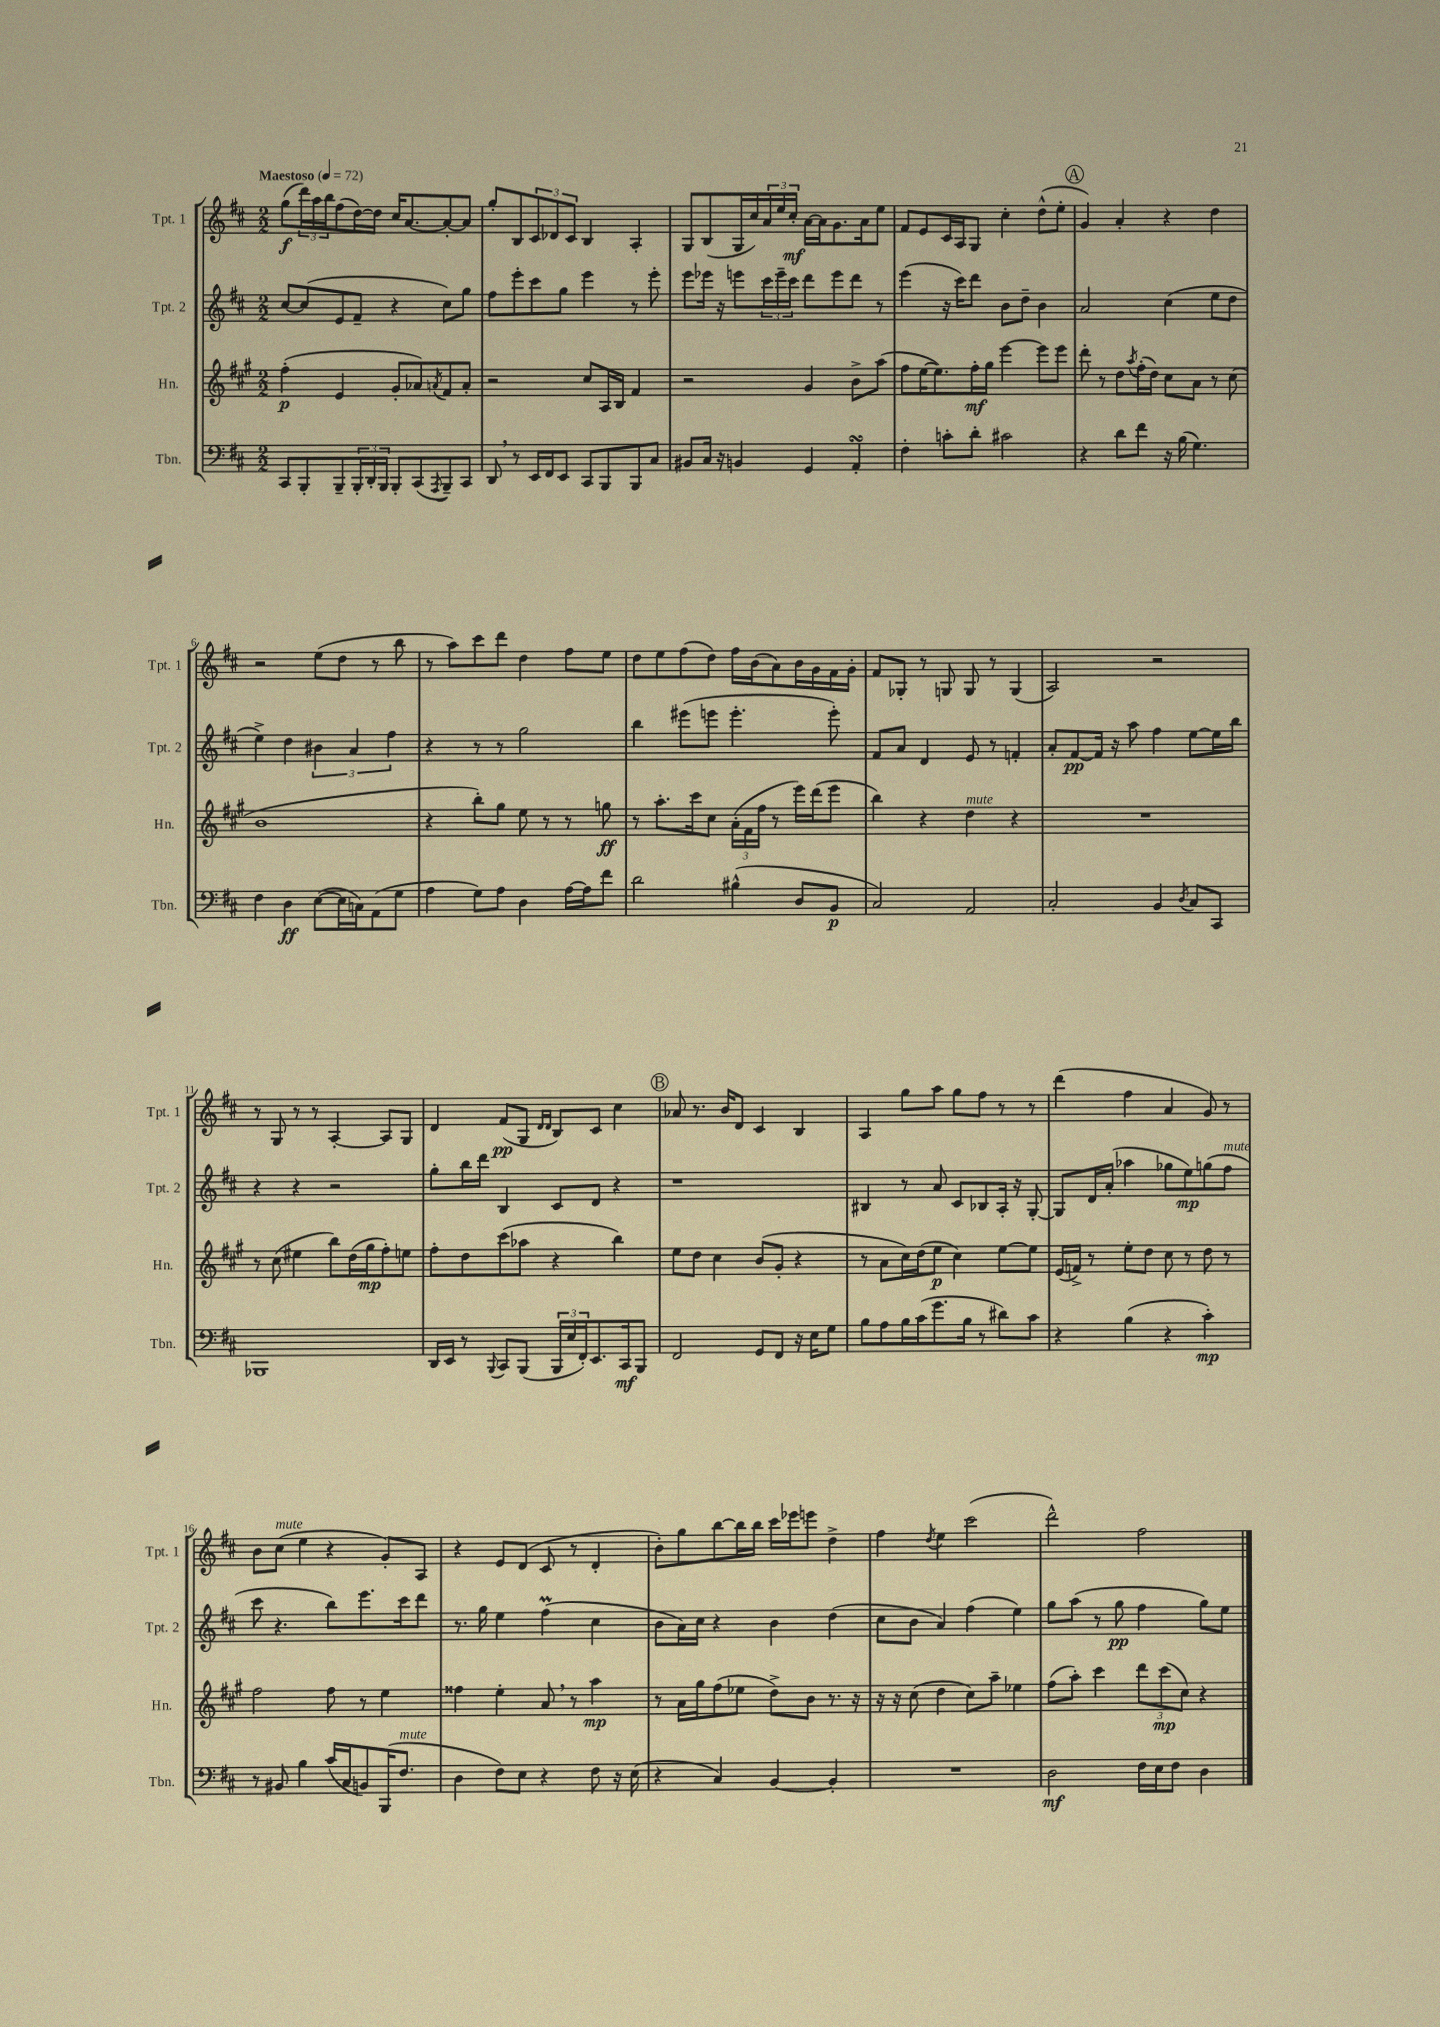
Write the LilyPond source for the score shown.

<<
\new StaffGroup <<
\new Staff = "s0" \with { instrumentName = "Tpt. 1" shortInstrumentName = "Tpt. 1" } {
    \clef treble \key d \major \numericTimeSignature \time 2/2 \tempo "Maestoso" 4 = 72
    g''8\f( \tuplet 3/2 { d'''16) a''16 b''16 } fis''8( d''16~) d''16 cis''16 a'8.~ a'8~-. a'8 |
    g''8-. b8 \tuplet 3/2 { cis'8 des'8 cis'8 } b4 a4-. |
    g8 b8( g16 cis''16) \tuplet 3/2 { a'16 e''16 cis''16-.\mf } a'16~ a'16 g'8. a'16 e''8 |
    fis'8 e'8 cis'16 a16 g8 cis''4-. d''8-^( e''8-. |
    \mark \markup { \circle "A" } g'4) a'4-. r4 d''4 |
    r2 e''8( d''8 r8 b''8 |
    r8 a''8) cis'''8 d'''8 d''4 fis''8 e''8 |
    d''8 e''8 fis''8( d''8) fis''16 b'16( a'8) b'16 g'16 fis'16 g'16-. |
    fis'8 ges8-. r8 g8 g8 r8 g4( |
    a2) r2 |
    r8 g8 r8 r8 a4~-. a8 g8 |
    d'4 fis'8\pp( g8 \grace { d'16 d'16 } b8) cis'8 cis''4 |
    \mark \markup { \circle "B" } aes'8 r8. b'16 d'8 cis'4 b4 |
    a4 g''8 a''8 g''8 fis''8 r8 r8 |
    d'''4( fis''4 a'4 g'8) r8 |
    b'8 cis''8^\markup { \italic "mute" }( e''4 r4 g'8-.) a8 |
    r4 e'8 d'8( cis'8 r8 d'4-. |
    b'8-.) g''8 b''8~ b''16 b''16 cis'''16 ees'''16 e'''8 d''4-> |
    fis''4 \acciaccatura { d''8 } e''4 cis'''2( |
    d'''2-^) fis''2 \bar "|." |
}
\new Staff = "s1" \with { instrumentName = "Tpt. 2" shortInstrumentName = "Tpt. 2" } {
    \clef treble \key d \major \numericTimeSignature \time 2/2
    cis''8~ cis''8( e'8 fis'8-- r4 cis''8) g''8 |
    fis''8 e'''8-. cis'''8 g''8 e'''4 r8 e'''8-. |
    e'''8 ees'''16 r16 e'''8 \tuplet 3/2 { cis'''16 e'''16-- cis'''16 } d'''8 e'''8 d'''8 r8 |
    e'''4( r16 cis'''16) d'''8 b'8 d''8-- b'4 |
    \mark \markup { \circle "A" } a'2 cis''4( e''8 d''8 |
    e''4->) d''4 \tuplet 3/2 { bis'4 a'4 fis''4 } |
    r4 r8 r8 g''2 |
    b''4 eis'''8( e'''8 e'''4.-. e'''8-.) |
    fis'8 a'8 d'4 e'8 r8 f'4-. |
    a'8-. fis'8~\pp fis'16 r16 a''8 fis''4 e''8~ e''16 b''16 |
    r4 r4 r2 |
    g''8-. b''16 d'''16 b4 cis'8 d'8 r4 |
    \mark \markup { \circle "B" } r1 |
    bis4 r8 a'8 cis'8 bes8 a16-. r16 g8~-. |
    g8 d'16 a'16-.( aes''4 ges''8 e''8\mp) g''8( fis''8^\markup { \italic "mute" } |
    cis'''8 r4. b''8) e'''8. cis'''16 d'''8 |
    r8. g''16 e''4 fis''4\prall( cis''4 |
    b'8 a'16) cis''16 r4 b'4 d''4( |
    cis''8 b'8 a'4) fis''4( e''4) |
    g''8 a''8( r8 g''8\pp fis''4 g''8) e''8 \bar "|." |
}
\new Staff = "s2" \with { instrumentName = "Hn." shortInstrumentName = "Hn." } {
    \clef treble \key a \major \numericTimeSignature \time 2/2
    fis''4-.\p( e'4 gis'8-. aes'8) \acciaccatura { a'8 } fis'8 a'8-. |
    r2 cis''8 a16 b16 fis'4 |
    r2 gis'4 b'8-> a''8( |
    fis''8 e''16~ e''8.) fis''16-.\mf gis''16 e'''4~ e'''8 e'''8 |
    \mark \markup { \circle "A" } d'''8-. r8 d''8 \acciaccatura { a''8 } fis''16-.( d''16) cis''8 a'8 r8 cis''8( |
    b'1 |
    r4 b''8-.) gis''8 e''8 r8 r8 g''8\ff |
    r8 a''8.-. cis'''16 cis''8 \tuplet 3/2 { a'16-.( fis'16 fis''16 } r8 e'''16) d'''16( e'''8 |
    b''4) r4 d''4^\markup { \italic "mute" } r4 |
    R1 |
    r8 cis''8( eis''4 b''8) d''16( gis''16\mp fis''8-.) e''8 |
    fis''8-. d''8 cis'''8( aes''8 r4 b''4) |
    \mark \markup { \circle "B" } e''8 d''8 cis''4 b'8( gis'8-. r4 |
    r8 a'8 cis''16) d''16( e''8\p cis''4) e''8~ e''8 |
    e'16( f'16->) r8 e''8-. d''8 cis''8 r8 d''8 r8 |
    fis''2 fis''8 r8 e''4 |
    fisis''4 e''4-. a'8 \breathe r8 a''4\mp |
    r8 a'16 gis''16 fis''8( ees''8 d''8->) b'8 r8. r16 |
    r16 r16 cis''8( d''4 cis''8) a''8-- ees''4 |
    fis''8( a''8-.) cis'''4 \tuplet 3/2 { d'''8 cis'''8\mp( cis''8) } r4 \bar "|." |
}
\new Staff = "s3" \with { instrumentName = "Tbn." shortInstrumentName = "Tbn." } {
    \clef bass \key d \major \numericTimeSignature \time 2/2
    cis,8 b,,8-. b,,8-- \tuplet 3/2 { b,,16-. d,16-. b,,16 } b,,8-. cis,8( \acciaccatura { a,,8 } b,,8--) cis,8 |
    d,8 \breathe r8 e,16 fis,16 e,8 cis,8 b,,8 b,,8 cis8 |
    bis,8 cis16 r16 b,4 g,4 a,4-.\turn |
    fis4-. c'8-. d'8-. cis'2 |
    \mark \markup { \circle "A" } r4 d'8 fis'8 r16 b16( g4.) |
    fis4 d4\ff e8~( e16 c16) a,8( g8 |
    a4 g8) a8 d4 a16~ a16 fis'8 |
    d'2 bis4-^( d8 b,8\p |
    cis2) a,2 |
    cis2-. b,4 \acciaccatura { d8 } cis8 cis,8 |
    bes,,1 |
    d,16 e,16 r8 \appoggiatura { b,,8 } cis,8 b,,8( \tuplet 3/2 { b,,16 e16 fis,16-.) } e,8. cis,16\mf b,,8 |
    \mark \markup { \circle "B" } fis,2 g,8 fis,8 r16 e16 g8 |
    b8 a8 b16 cis'16( g'8. b16 r8 dis'8) cis'8 |
    r4 b4( r4 cis'4-.\mp) |
    r8 bis,8 b4 cis'16( cis16 b,8) b,,16( fis8.^\markup { \italic "mute" } |
    d4 fis8) e8 r4 fis8 r16 e16( |
    r4 cis4) b,4~ b,4-. |
    R1 |
    d2\mf fis16 e16 fis8 d4 \bar "|." |
}
>>
>>
